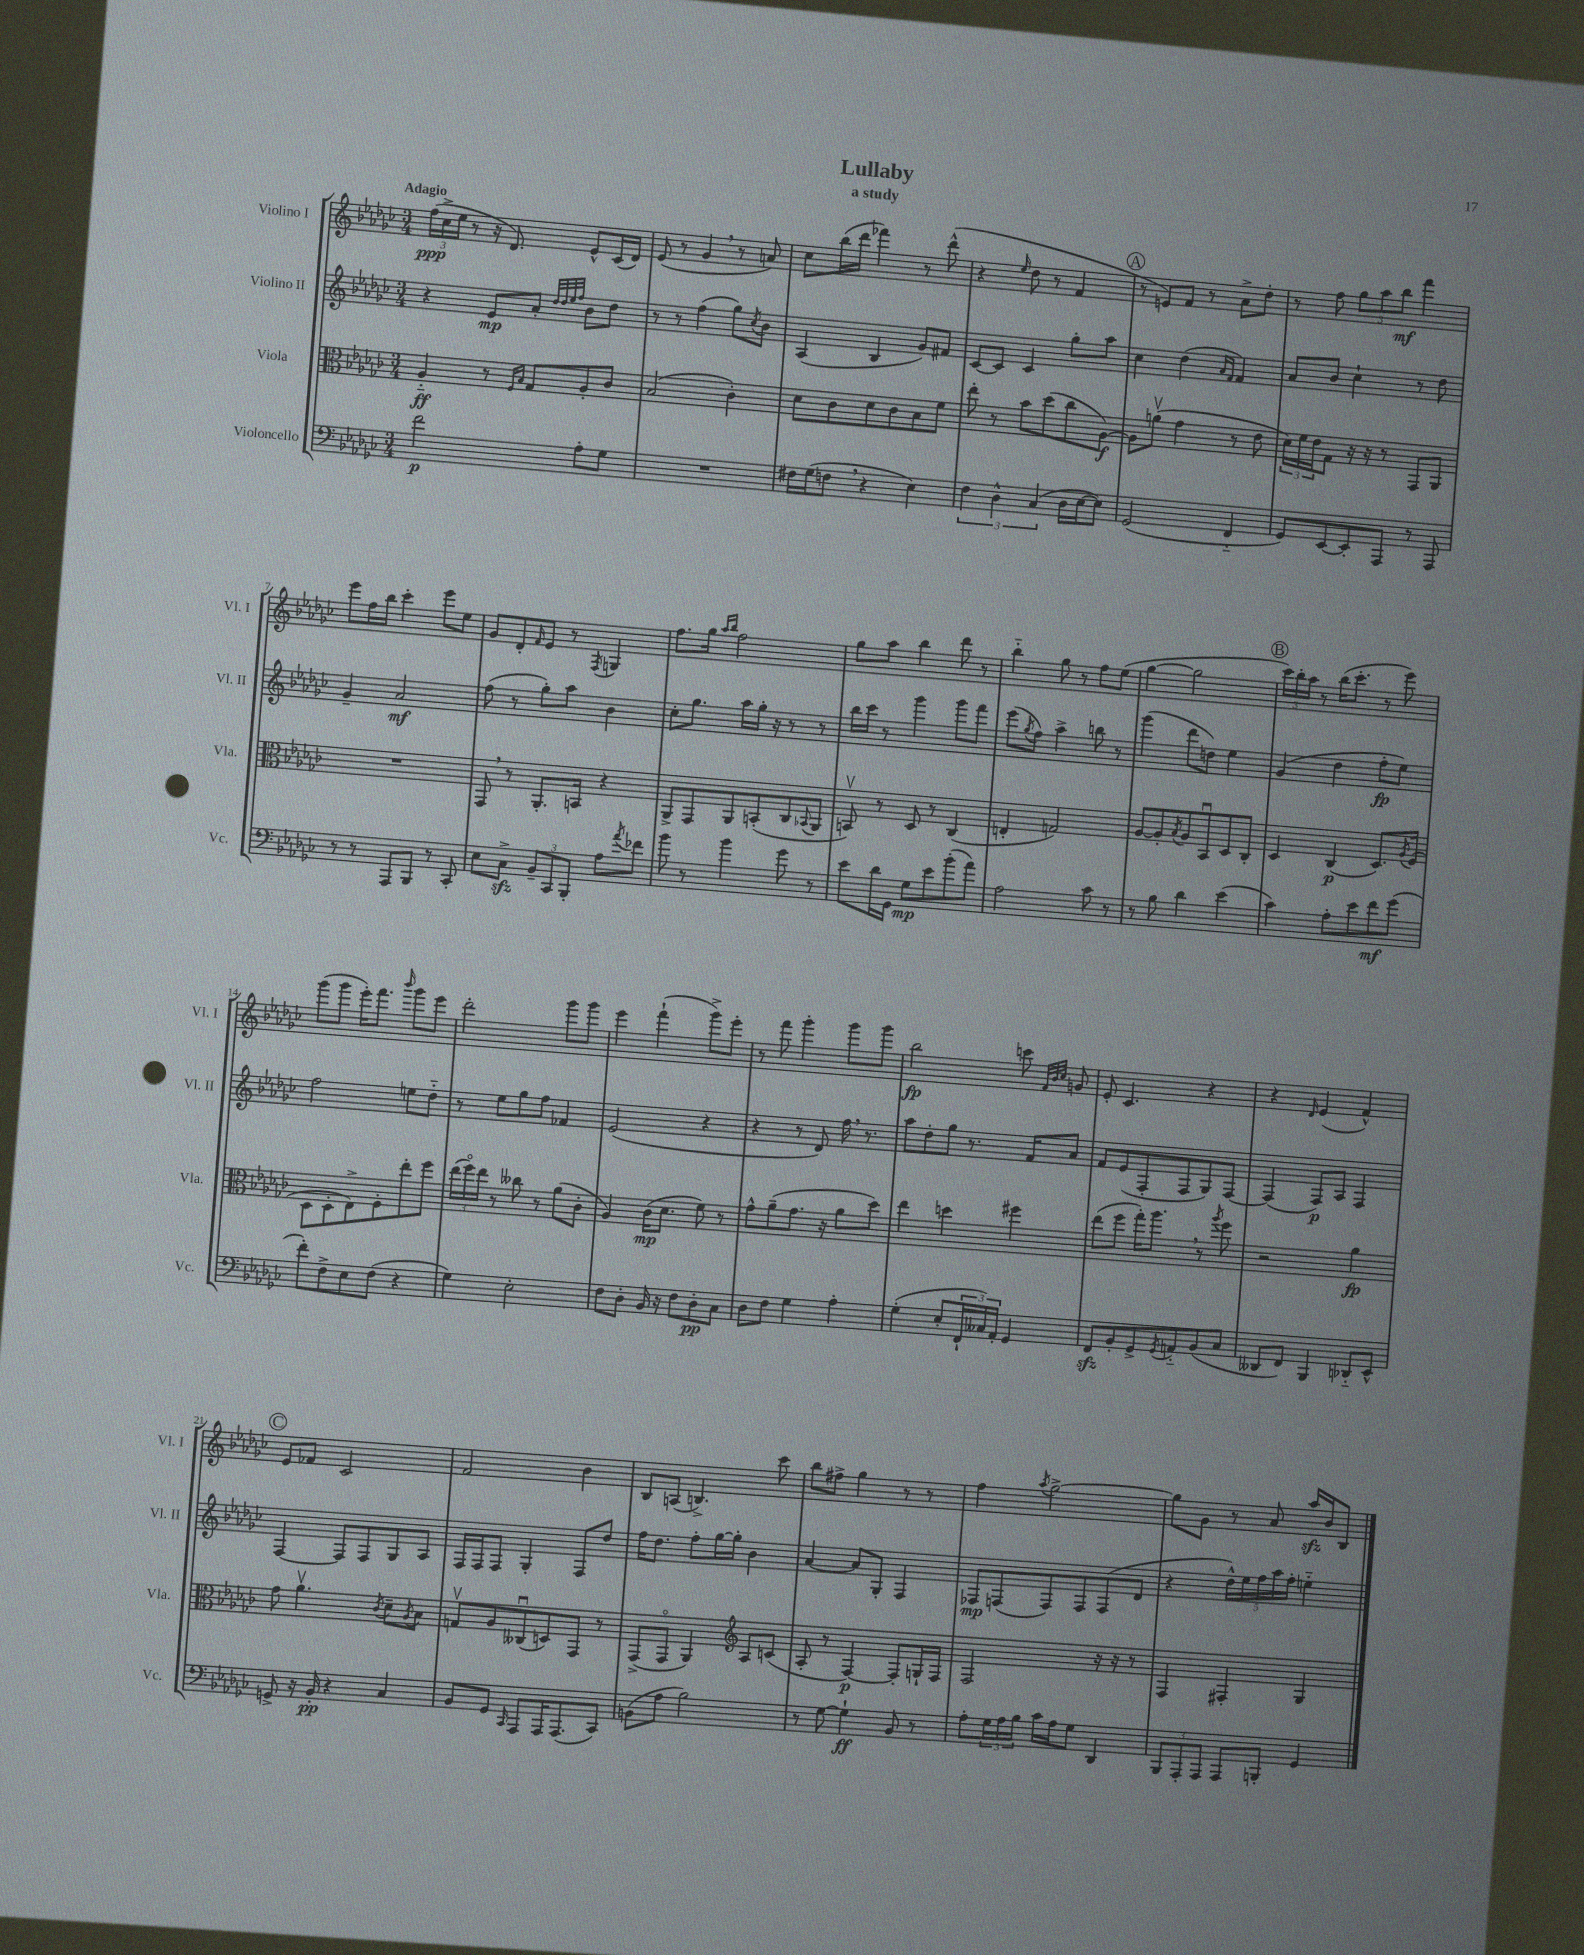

**kern	**dynam	**kern	**dynam	**kern	**dynam	**kern	**dynam
*part4	*part4	*part3	*part3	*part2	*part2	*part1	*part1
*staff4	*staff4	*staff3	*staff3	*staff2	*staff2	*staff1	*staff1
*I"Violoncello	*	*I"Viola	*	*I"Violino II	*	*I"Violino I	*
*I'Vc.	*	*I'Vla.	*	*I'Vl. II	*	*I'Vl. I	*
*clefF4	*	*clefC3	*	*clefG2	*	*clefG2	*
*k[b-e-a-d-g-c-]	*	*k[b-e-a-d-g-c-]	*	*k[b-e-a-d-g-c-]	*	*k[b-e-a-d-g-c-]	*
*M3/4	*	*M3/4	*	*M3/4	*	*M3/4	*
=1	=1	=1	=1	=1	=1	=1	=1
!	!	!	!	!	!	!LO:TX:a:B:t=Adagio	!
2f\	p	4A-/	ff	4r	.	(24ff\LL	ppp
.	.	.	.	.	.	24cc-^\	.
.	.	.	.	.	.	24ee-\JJ	.
.	.	.	.	.	.	8r	.
.	.	8r	.	8e-/L	mp	16r	.
.	.	.	.	.	.	8.d-/)	.
.	.	16qqF/LL	.	.	.	.	.
.	.	16qqB-/JJ	.	.	.	.	.
.	.	8G-/L	.	8a-'/J	.	.	.
.	.	.	.	32qqdd-/LLL	.	.	.
.	.	.	.	32qqdd-/	.	.	.
.	.	.	.	32qqee-/	.	.	.
.	.	.	.	32qqff/JJJ	.	.	.
8A-'\L	.	8A-'/	.	8b-\L	.	8e-^^/L	.
8G-\J	.	8c-/J	.	8dd-\J	.	(16c-/L	.
.	.	.	.	.	.	16d-/JJ)	.
=2	=2	=2	=2	=2	=2	=2	=2
2.r	.	(2B-/	.	8r	.	(8e-/	.
.	.	.	.	8r	.	8r	.
.	.	.	.	(4ff\	.	4g-,/	.
.	.	4c-'\)	.	8gg-\L)	.	8r	.
.	.	.	.	8qcc-/	.	.	.
.	.	.	.	8b-\J	.	8an/)	.
=3	=3	=3	=3	=3	=3	=3	=3
16F#X\LL	.	8d-\L	.	(4A-/	.	8cc-\L	.
(16G-\J	.	.	.	.	.	.	.
8Fn,\J	.	8c-\	.	.	.	(16bb-\L	.
.	.	.	.	.	.	16ddd-\JJ	.
4r	.	8d-\	.	4B-/	.	4fff-X\)	.
.	.	8c-\	.	.	.	.	.
4E-\)	.	8B-\	.	8g-/L)	.	8r	.
.	.	8f\J	.	8f#X/J	.	(8ddd-^^\	.
=4	=4	=4	=4	=4	=4	=4	=4
6F\	.	8ee-'\	.	[8c-/L	.	4r	.
.	.	8r	.	8c-/J]	.	.	.
6D-^^\	.	.	.	.	.	.	.
.	.	.	.	.	.	16qqee-/	.
.	.	8b-\L	.	4c-/	.	8dd-\	.
(6C-/	.	.	.	.	.	.	.
.	.	(8dd-\	.	.	.	8r	.
16D-\LL	.	8cc-\	.	8gg-'\L	.	4f/	.
[16E-\J	.	.	.	.	.	.	.
8E-\J])	.	[8A-\J)	f	8aa-\J	.	.	.
!!LO:REH:place=s1:t=A
=5	=5	=5	=5	=5	=5	=5	=5
(2GG-/	.	8A-\L]	.	4cc-\	.	8r	.
.	.	(8anv\J	.	.	.	8en/L)	.
.	.	4g-\	.	(4dd-\	.	8f/J	.
.	.	.	.	.	.	8r	.
.	.	.	.	16qqa-/LL	.	.	.
.	.	.	.	16qqf/JJ	.	.	.
4FF/	.	8r	.	4f/)	.	8a-^\L	.
.	.	8e-\	.	.	.	8dd-'\J	.
=6	=6	=6	=6	=6	=6	=6	=6
8GG-/L)	.	24d-\LL)	.	8a-/L	.	8r	.
.	.	24f\	.	.	.	.	.
.	.	24e-\J	.	.	.	.	.
[8EE-/	.	8G-\J	.	8b-/J	.	8ff\	.
8EE-'/]	.	16r	.	4cc-`\	.	12gg-\L	.
.	.	16r	.	.	.	.	.
.	.	.	.	.	.	12aa-\	.
8AAA-/J	.	8r	.	.	.	.	.
.	.	.	.	.	.	12bb-\J	mf
8r	.	8GG-/L	.	8r	.	4fff\	.
8AAA-/	.	8AA-/J	.	8dd-\	.	.	.
!!LO:LB:g=z
=7	=7	=7	=7	=7	=7	=7	=7
8r	.	2.r	.	4g-~/	.	8eee-\L	.
8r	.	.	.	.	.	16ff\L	.
.	.	.	.	.	.	16bb-\JJ	.
8AAA-/L	.	.	.	2a-/	mf	4ccc-'\	.
8BBB-/J	.	.	.	.	.	.	.
8r	.	.	.	.	.	8eee-\L	.
8CC-'/	.	.	.	.	.	8ee-\J	.
=8	=8	=8	=8	=8	=8	=8	=8
8E-\L	.	8GG-,/	.	(8ff\	.	8g-/L	.
8C-zz^\J	.	8r	.	8r	.	8d-'/	.
.	.	.	.	.	.	16qqf/	.
12BB-~/L	.	8.AA-'/L	.	8gg-'\L)	.	8e-/J	.
12CC-/	.	.	.	.	.	.	.
.	.	.	.	8aa-\J	.	8r	.
12BBB-'/J	.	.	.	.	.	.	.
.	.	16BBn/Jk	.	.	.	.	.
.	.	.	.	.	.	8qF/	.
8A-\L	.	4r	.	4b-\	.	4Gn/	.
8qa-/	.	.	.	.	.	.	.
8f-X\J	.	.	.	.	.	.	.
=9	=9	=9	=9	=9	=9	=9	=9
8b-\	.	8AA-^/L	.	8cc-'\L	.	8.ff\L	.
8r	.	8GG-/	.	8.gg-\J	.	.	.
.	.	.	.	.	.	16gg-\Jk	.
.	.	.	.	.	.	16qqaa-/LL	.
.	.	.	.	.	.	16qqbb-/JJ	.
4b-\	.	8AA-/	.	.	.	2ff\	.
.	.	.	.	16aa-\LL	.	.	.
.	.	(8BBn'/	.	16gg-'\JJ	.	.	.
.	.	.	.	16r	.	.	.
8g-\	.	8C-/	.	8r	.	.	.
.	.	8qqBB-X/	.	.	.	.	.
8r	.	8AA-/J	.	8r	.	.	.
=10	=10	=10	=10	=10	=10	=10	=10
8e-\L	.	8BBnv/)	.	16bb-\LL	.	8gg-\L	.
.	.	.	.	16ccc-\JJ	.	.	.
16d-\L	.	8r	.	8r	.	8aa-\J	.
16GG-\JJ	.	.	.	.	.	.	.
8G-\L	mp	8D-/	.	4ggg-\	.	4bb-\	.
8e-\	.	8r	.	.	.	.	.
(8b-'\	.	(4C-/	.	8ggg-\L	.	8ddd-\	.
8a-\J)	.	.	.	8fff\J	.	8r	.
=11	=11	=11	=11	=11	=11	=11	=11
2A-\	.	4En'/	.	(8eee-\L	.	4bb-\	.
.	.	.	.	8qgg-/	.	.	.
.	.	.	.	8ff\J)	.	.	.
.	.	2Gn/)	.	4aa-^\	.	8gg-\	.
.	.	.	.	.	.	8r	.
8c-\	.	.	.	8bbn\	.	8ff\L	.
8r	.	.	.	8r	.	(8ee-\J	.
=12	=12	=12	=12	=12	=12	=12	=12
8r	.	[8A-/L	.	(4ggg-\	.	[4gg-\	.
8B-\	.	8A-'/]	.	.	.	.	.
.	.	8qB-/	.	.	.	.	.
4d-\	.	8A-/	.	8ddd-\L	.	2gg-\]	.
.	.	8BB-u/	.	8ddn\J)	.	.	.
(4e-\	.	8D-/	.	4ee-\	.	.	.
.	.	8C-'/J	.	.	.	.	.
!!LO:REH:place=s1:t=B
=13	=13	=13	=13	=13	=13	=13	=13
4c-\)	.	4D-/	.	(4g-/	.	24ccc-\LL)	.
.	.	.	.	.	.	24bb-'\	.
.	.	.	.	.	.	24aa-\JJ	.
.	.	.	.	.	.	8r	.
8A-'\L	.	(4C-/	p	4dd-\	.	(16bb-\KL	.
.	.	.	.	.	.	8.ccc-'\J	.
8e-\	.	.	.	.	.	.	.
8f\	mf	8.D-/L)	.	8ff'\L	fp	8r	.
(8g-\J	.	.	.	8ee-\J)	.	8eee-\)	.
.	.	8qA-/	.	.	.	.	.
.	.	(16F/Jk	.	.	.	.	.
!!LO:LB:g=z
=14	=14	=14	=14	=14	=14	=14	=14
8f'\L)	.	8D-\L	.	2ff\	.	(8ggg-\L	.
8F^\	.	8D-'\	.	.	.	8ggg-\J	.
8E-\	.	8E-^\)	.	.	.	16eee-'\KL)	.
.	.	.	.	.	.	8.fff\J	.
(8F\J	.	8F'\	.	.	.	.	.
.	.	.	.	.	.	16qqbbb-/	.
4r	.	8ee-'\	.	8een\L	.	8ggg-\L	.
.	.	8ff\J	.	8dd-\J	.	8eee-\J	.
=15	=15	=15	=15	=15	=15	=15	=15
4G-\)	.	(24ee-\LL	.	8r	.	2ddd-'\	.
.	.	24ff\)	.	.	.	.	.
.	.	24ee-\JJ	.	.	.	.	.
.	.	8r	.	8ee-\L	.	.	.
2E-'\	.	8cc--X\	.	8gg-\	.	.	.
.	.	8r	.	8ff\J	.	.	.
.	.	(8a-\L	.	4f-X/	.	8ggg-\L	.
.	.	8c-'\J	.	.	.	8ggg-\J	.
=16	=16	=16	=16	=16	=16	=16	=16
8F\L	.	4A-/)	.	(2e-/	.	4eee-\	.
8D-'\J	.	.	.	.	.	.	.
16BB-/	.	(16c-\KL	mp	.	.	(4fff`\	.
16r	.	8.d-\J	.	.	.	.	.
8F\L	.	.	.	.	.	.	.
8D-'\	pp	8f\)	.	4r	.	8ggg-^\L)	.
8C-\J	.	8r	.	.	.	8eee-'\J	.
=17	=17	=17	=17	=17	=17	=17	=17
8D-\L	.	8g-^^\L	.	4r	.	8r	.
8F\J	.	(8a-~\	.	.	.	8fff\	.
4G-\	.	8.g-\J	.	8r	.	4ggg-'\	.
.	.	.	.	8d-/)	.	.	.
.	.	16r	.	.	.	.	.
4A-'\	.	8a-\L	.	16ff,\	.	8ggg-\L	.
.	.	.	.	8.r	.	.	.
.	.	8dd-\J)	.	.	.	8ggg-\J	.
=18	=18	=18	=18	=18	=18	=18	=18
(4G-'\	.	4ee-\	.	8aa-\L	.	2bb-\	fp
.	.	.	.	8dd-'\	.	.	.
8E-'/L	.	4ddn\	.	8gg-\J	.	.	.
24FF`/L	.	.	.	8.r	.	.	.
24C--X/)	.	.	.	.	.	.	.
24AA-'/JJ	.	.	.	.	.	.	.
4GG-/	.	4ff#X\	.	.	.	8cccn\	.
.	.	.	.	16f/KL	.	.	.
.	.	.	.	.	.	32qqf/LLL	.
.	.	.	.	.	.	32qqb-/	.
.	.	.	.	.	.	32qqcc-/JJJ	.
.	.	.	.	8a-/J	.	8gn/	.
=19	=19	=19	=19	=19	=19	=19	=19
8FFzz/L	.	(8ee-\L	.	8f/L	.	8e-'/	.
8BB-'/	.	8ff\J	.	(8e-/	.	4.c-/	.
8GG-^/	.	16gg-'\KL)	.	8F'/	.	.	.
.	.	8.aa-,\J	.	.	.	.	.
8qGG-/	.	.	.	.	.	.	.
8AAn/	.	.	.	8F/	.	.	.
(8BB-/	.	8r	.	8G-/)	.	4r	.
.	.	8qaa-/	.	.	.	.	.
8C-/J	.	8ff\	.	[8F/J	.	.	.
=20	=20	=20	=20	=20	=20	=20	=20
8DD--X/L	.	2r	.	(4F/]	.	4r	.
8FF/J)	.	.	.	.	.	.	.
.	.	.	.	.	.	16qqd-/	.
4BBB-/	.	.	.	8F/L)	p	(4e-/	.
.	.	.	.	8A-/J	.	.	.
8DD-X/L	.	4a-\	fp	4F/	.	4f^^/)	.
8EE-^^/J	.	.	.	.	.	.	.
!!LO:LB:g=z
!!LO:REH:place=s1:t=C
=21	=21	=21	=21	=21	=21	=21	=21
8GGn^/	.	8g-\	.	[4F/	.	8e-/L	.
16r	.	4.a-v\	.	.	.	8f-X/J	.
16BB-'/	pp	.	.	.	.	.	.
4r	.	.	.	8F/L]	.	2c-/	.
.	.	.	.	8F/	.	.	.
.	.	8qc-/	.	.	.	.	.
4C-/	.	8d-~\L	.	8G-/	.	.	.
.	.	8qA-/	.	.	.	.	.
.	.	8B-\J	.	8A-/J	.	.	.
=22	=22	=22	=22	=22	=22	=22	=22
8BB-/L	.	8Gnv/L	.	16F/LL	.	2f/	.
.	.	.	.	16F/J	.	.	.
8GG-/J	.	8A-/	.	8F/J	.	.	.
16qqCC-/	.	.	.	.	.	.	.
8AAA-/L	.	(8C--Xu/	.	4G-'/	.	.	.
16AAA-/K	.	8Dn/)	.	.	.	.	.
(8.AAA-/	.	.	.	.	.	.	.
.	.	8GG-/J	.	8F/L	.	4b-\	.
8CC-/J)	.	8r	.	8dd-/J	.	.	.
=23	=23	=23	=23	=23	=23	=23	=23
(8BBn\L	.	(8GG-^/L	.	16ff\KL	.	8B-/L	.
.	.	.	.	8.dd-\J	.	.	.
8A-\J	.	8GG-/J	.	.	.	(8An/J	.
2B-\)	.	4AA-/)	.	8ff'\L	.	4.Bn^/)	.
.	.	.	.	[16gg-\L	.	.	.
.	.	.	.	16gg-'\JJ]	.	.	.
*	*	*clefG2	*	*	*	*	*
.	.	8A-/L	.	4b-\	.	.	.
.	.	(8cn/J	.	.	.	8ccc-\	.
=24	=24	=24	=24	=24	=24	=24	=24
8r	.	8A-'/	.	[4a-/	.	8bb-\L	.
[8G-\	.	8r	.	.	.	8ff#X^\J	.
4G-`\]	ff	[4F/)	p	8a-/L]	.	4gg-\	.
.	.	.	.	8G-'/J	.	.	.
8BB-/	.	8F'/L]	.	4F/	.	8r	.
8r	.	16Gn`/L	.	.	.	8r	.
.	.	16F/JJ	.	.	.	.	.
=25	=25	=25	=25	=25	=25	=25	=25
8A-'\L	.	2F/	.	8F-X/L	mp	4ff\	.
24G-\L	.	.	.	(8Fn/	.	.	.
24A-\	.	.	.	.	.	.	.
24B-\JJ	.	.	.	.	.	.	.
.	.	.	.	.	.	8qaa-/	.
16c-\LL	.	.	.	8F/)	.	[2gg-^\	.
16A-\J	.	.	.	.	.	.	.
8G-\J	.	.	.	8F/	.	.	.
4DD-/	.	16r	.	(8F/	.	.	.
.	.	16r	.	.	.	.	.
.	.	8r	.	8d-/J	.	.	.
=26	=26	=26	=26	=26	=26	=26	=26
12BBB-/L	.	4F/	.	4r	.	8gg-\L]	.
12AAA-'/	.	.	.	.	.	.	.
.	.	.	.	.	.	8g-\J	.
12AAA-/J	.	.	.	.	.	.	.
8AAA-/L	.	4F#X'/	.	20dd-^^\LL)	.	8r	.
.	.	.	.	20ee-\	.	.	.
.	.	.	.	20ff\	.	.	.
8BBBn'/J	.	.	.	.	.	8a-/	.
.	.	.	.	20aa-\	.	.	.
.	.	.	.	20ff'\JJ	.	.	.
4GG-/	.	4G-/	.	4een\	.	16aa-zz/LL	.
.	.	.	.	.	.	16b-/J	.
.	.	.	.	.	.	8B-/J	.
==	==	==	==	==	==	==	==
*-	*-	*-	*-	*-	*-	*-	*-
